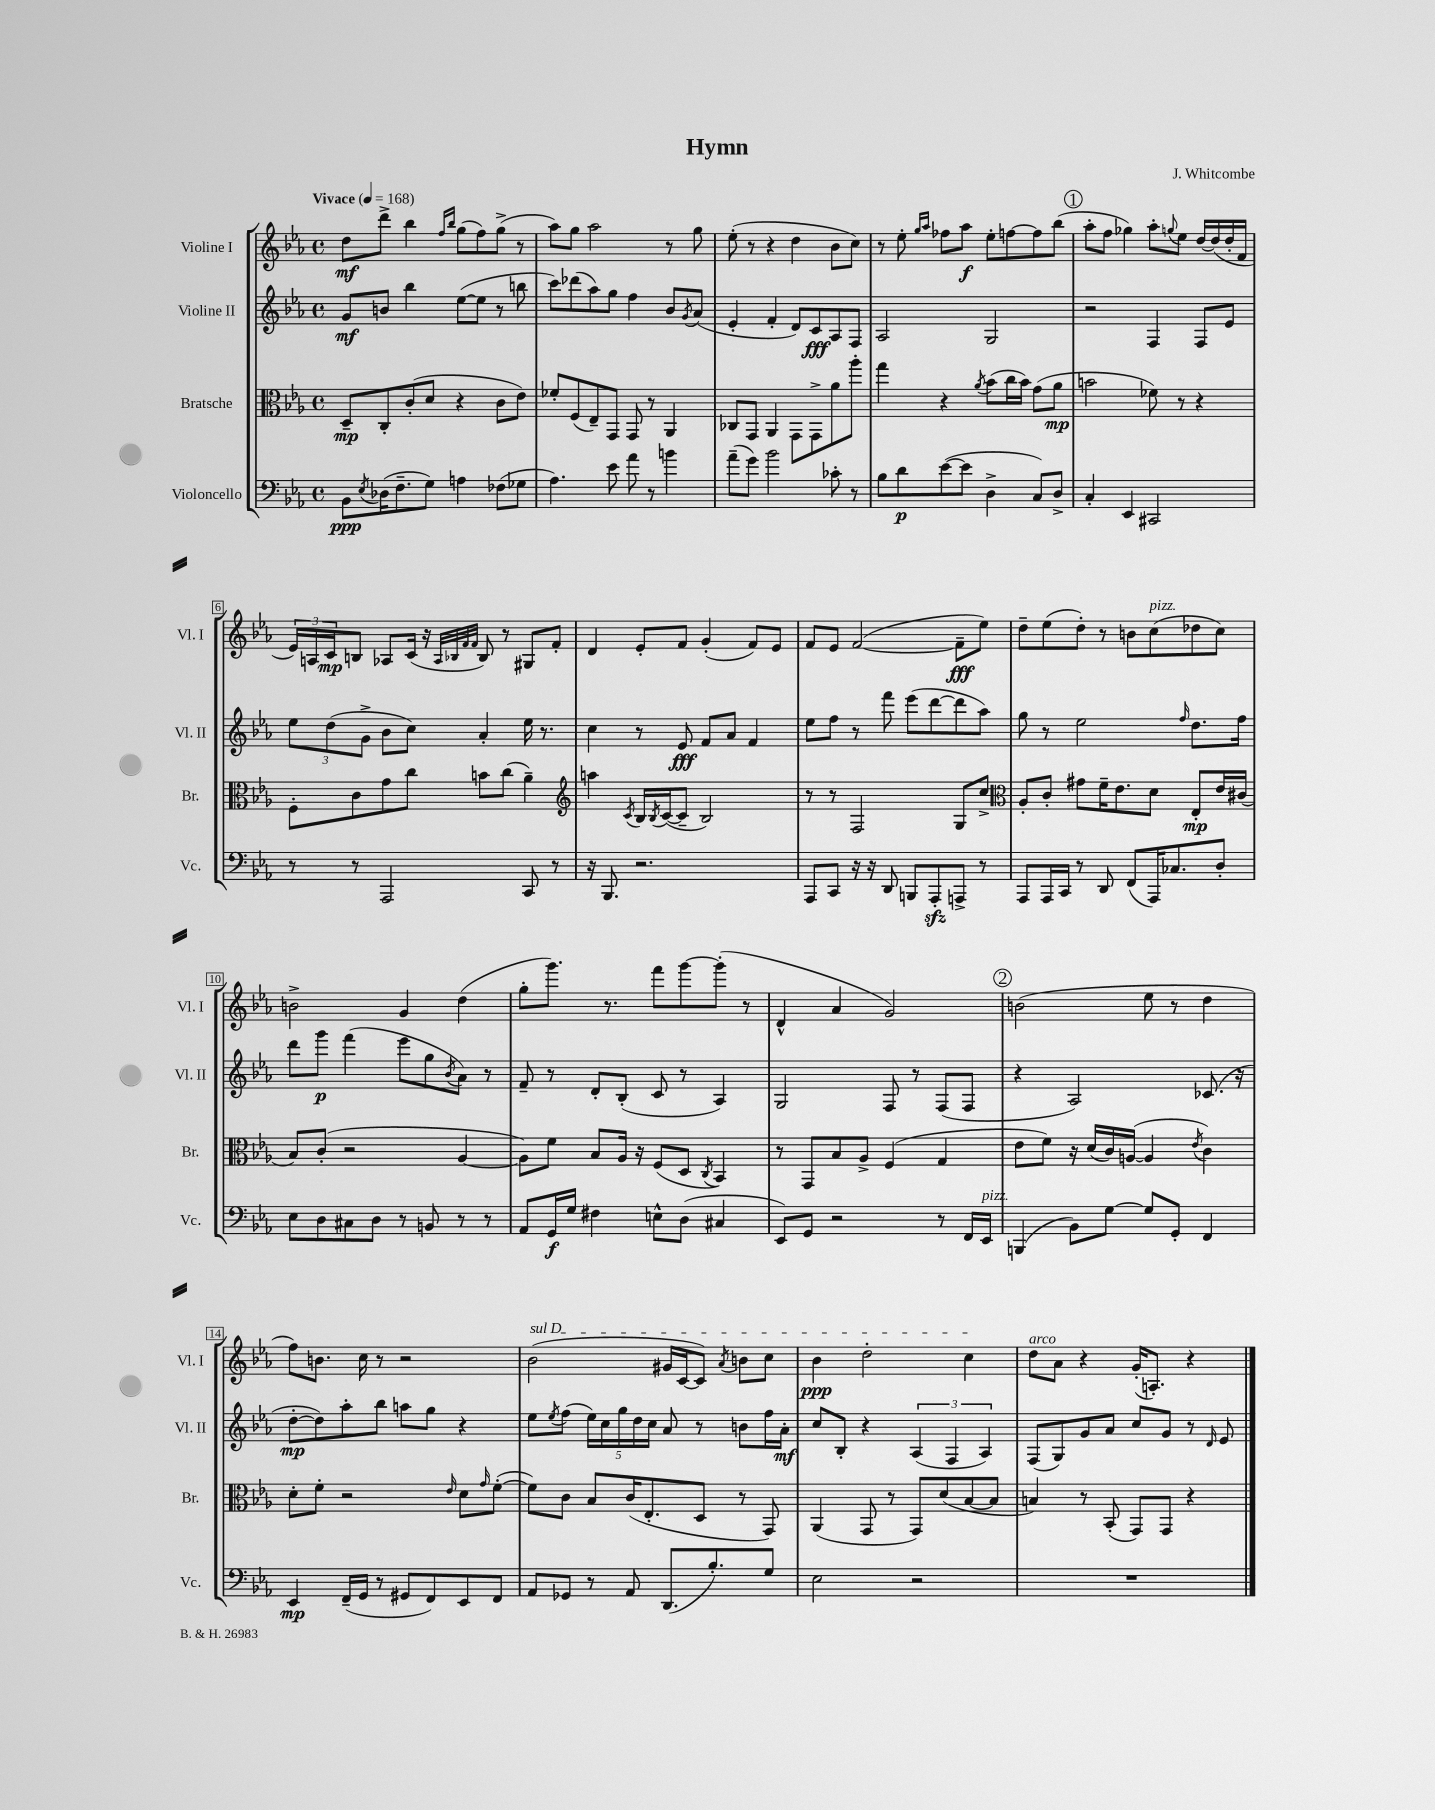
\header { title = "Hymn" composer = "J. Whitcombe" }
<<
\new StaffGroup <<
\new Staff = "s0" \with { instrumentName = "Violine I" shortInstrumentName = "Vl. I" } {
    \clef treble \key ees \major \defaultTimeSignature \time 4/4 \tempo "Vivace" 4 = 168
    d''8\mf d'''8-> bes''4 \grace { f''16 bes''16 } g''8( f''8) g''8->( r8 |
    aes''8) g''8 aes''2 r8 g''8 |
    ees''8-.( r8 r4 d''4 bes'8 c''8) |
    r8 ees''8-. \grace { g''16 aes''16 } fes''8 aes''8\f ees''8-. f''8~ f''8 bes''8( |
    \mark \markup { \circle "1" } aes''8-. f''8 ges''4) aes''8-. \appoggiatura { g''8 } ees''8 d''16~ d''16( d''16-. f'16 |
    \tuplet 3/2 { ees'16) a16 c'16\mp } b8 aes8 c'16( r16 \grace { aes32 bes32 f'32 f'32 } bes8) r8 gis8 f'8-. |
    d'4 ees'8-. f'8 g'4-.( f'8) ees'8 |
    f'8 ees'8 f'2~( f'8--\fff ees''8) |
    d''8-- ees''8( d''8-.) r8 b'8 c''8^\markup { \italic "pizz." }( des''8 c''8) |
    b'2-> g'4 d''4( |
    g''8-. g'''8.) r8. f'''8 g'''8~ g'''8-.( r8 |
    d'4-^ aes'4 g'2) |
    \mark \markup { \circle "2" } b'2( ees''8 r8 d''4 |
    f''8) b'8. c''16 r8 r2 |
    \once \override TextSpanner.bound-details.left.text = \markup { \italic "sul D" } bes'2\startTextSpan( gis'16 c'16~ c'8) \acciaccatura { aes'8 } b'8 c''8 |
    bes'4\ppp d''2-. c''4\stopTextSpan |
    d''8^\markup { \italic "arco" } aes'8 r4 g'16-.( a8.-.) r4 \bar "|." |
}
\new Staff = "s1" \with { instrumentName = "Violine II" shortInstrumentName = "Vl. II" } {
    \clef treble \key ees \major \defaultTimeSignature \time 4/4
    g'8\mf b'8 bes''4 ees''8~( ees''8 r8 b''8 |
    c'''8) des'''8( aes''8) g''8 f''4 bes'8 \acciaccatura { g'8 } aes'8( |
    ees'4-. f'4-. d'8) c'8\fff aes8 f8 |
    aes2 g2 |
    \mark \markup { \circle "1" } r2 f4 f8 ees'8 |
    \tuplet 3/2 { ees''8 d''8( g'8-> } bes'8 c''8) aes'4-. ees''16 r8. |
    c''4 r8 ees'8\fff f'8 aes'8 f'4 |
    ees''8 f''8 r8 f'''8 ees'''8( d'''8~ d'''8 aes''8) |
    g''8 r8 ees''2 \grace { f''16 } d''8. f''16 |
    d'''8 g'''8\p f'''4( ees'''8 g''8 \acciaccatura { bes'8 } aes'8) r8 |
    f'8-- r8 d'8-. bes8-.( c'8 r8 aes4) |
    g2 f8 r8 f8( f8 |
    \mark \markup { \circle "2" } r4 aes2) ces'8.( r16 |
    d''8~-.\mp d''8) aes''8-. bes''8 a''8 g''8 r4 |
    ees''8 \acciaccatura { ees''8 } f''8( \tuplet 5/4 { ees''16) c''16 g''16 d''16 c''16 } aes'8 r8 b'8 f''16 aes'16-.\mf |
    c''8 bes8-. r4 \tuplet 3/2 { aes4( f4 aes4) } |
    f8( g8) g'8 aes'8 c''8 g'8 r8 \grace { d'16 } ees'8 \bar "|." |
}
\new Staff = "s2" \with { instrumentName = "Bratsche" shortInstrumentName = "Br." } {
    \clef alto \key ees \major \defaultTimeSignature \time 4/4
    d8--\mp c8-. c'8-.( d'8 r4 c'8 ees'8) |
    fes'8-. f8( ees8--) g,8 g,8 r8 aes,4 |
    ces8 g,8 aes,4 g,8 g,8-> aes'8 aes''8-. |
    g''4 r4 \acciaccatura { aes'8 } bes'8( c''16 bes'16) g'8( aes'8\mp |
    \mark \markup { \circle "1" } b'2 fes'8) r8 r4 |
    f8-. c'8 g'8 c''8 b'8 c''8( aes'4--) |
    \clef treble a''4 \acciaccatura { c'8 } bes16 \acciaccatura { bes8 } c'16~( c'8-- bes2) |
    r8 r8 f2 g8 c''8-> |
    \clef alto aes8-. c'8-. gis'8 f'16-- ees'8. d'8 ees8-.\mp ees'16 cis'16( |
    bes8) c'8-.( r2 aes4~ |
    aes8) f'8 bes8 aes16 r16 f8( d8 \acciaccatura { c8 } bes,4) |
    r8 g,8 bes8 aes8-> f4( g4 |
    \mark \markup { \circle "2" } ees'8 f'8) r16 d'16( c'16) a16~( a4 \acciaccatura { ees'8 } c'4) |
    d'8-. f'8-. r2 \grace { ees'16 } d'8 \grace { g'16 } f'8~-.( |
    f'8) c'8 bes8 c'16( ees8.-. d8 r8 g,8) |
    aes,4( g,8 r8 g,8) d'8( bes8~ bes8 |
    b4) r8 bes,8-.( g,8) g,8 r4 \bar "|." |
}
\new Staff = "s3" \with { instrumentName = "Violoncello" shortInstrumentName = "Vc." } {
    \clef bass \key ees \major \defaultTimeSignature \time 4/4
    bes,8\ppp \acciaccatura { ees8 } des16( f8.-- g8) a4 fes8( ges8 |
    aes4.) ees'8 aes'8 r8 b'4 |
    aes'8--( g'8) bes'2 ces'8-. r8 |
    bes8 d'8\p ees'8~( ees'8 d4-> c8) d8-> |
    \mark \markup { \circle "1" } c4-. ees,4 cis,2 |
    r8 r8 aes,,2 c,8 r8 |
    r16 bes,,8. r2. |
    aes,,8 c,8 r16 r16 d,8 b,,8 aes,,8-.\sfz a,,8-> r8 |
    aes,,8 aes,,16 c,16 r8 d,8 f,8( aes,,16) ces8. d8-. |
    ees8 d8 cis8 d8 r8 b,8 r8 r8 |
    aes,8 g,16\f g16 fis4 e8-^ d8( cis4 |
    ees,8) g,8 r2 r8 f,16 ees,16^\markup { \italic "pizz." } |
    \mark \markup { \circle "2" } b,,4( bes,8) g8~ g8 g,8-. f,4 |
    ees,4\mp f,16--( g,16 r8 gis,8 f,8) ees,8 f,8 |
    aes,8 ges,8 r8 aes,8 d,8.( bes8.-.) g8 |
    ees2 r2 |
    R1 \bar "|." |
}
>>
>>
\layout { \context { \Score \override BarNumber.stencil = #(make-stencil-boxer 0.1 0.3 ly:text-interface::print) } }
